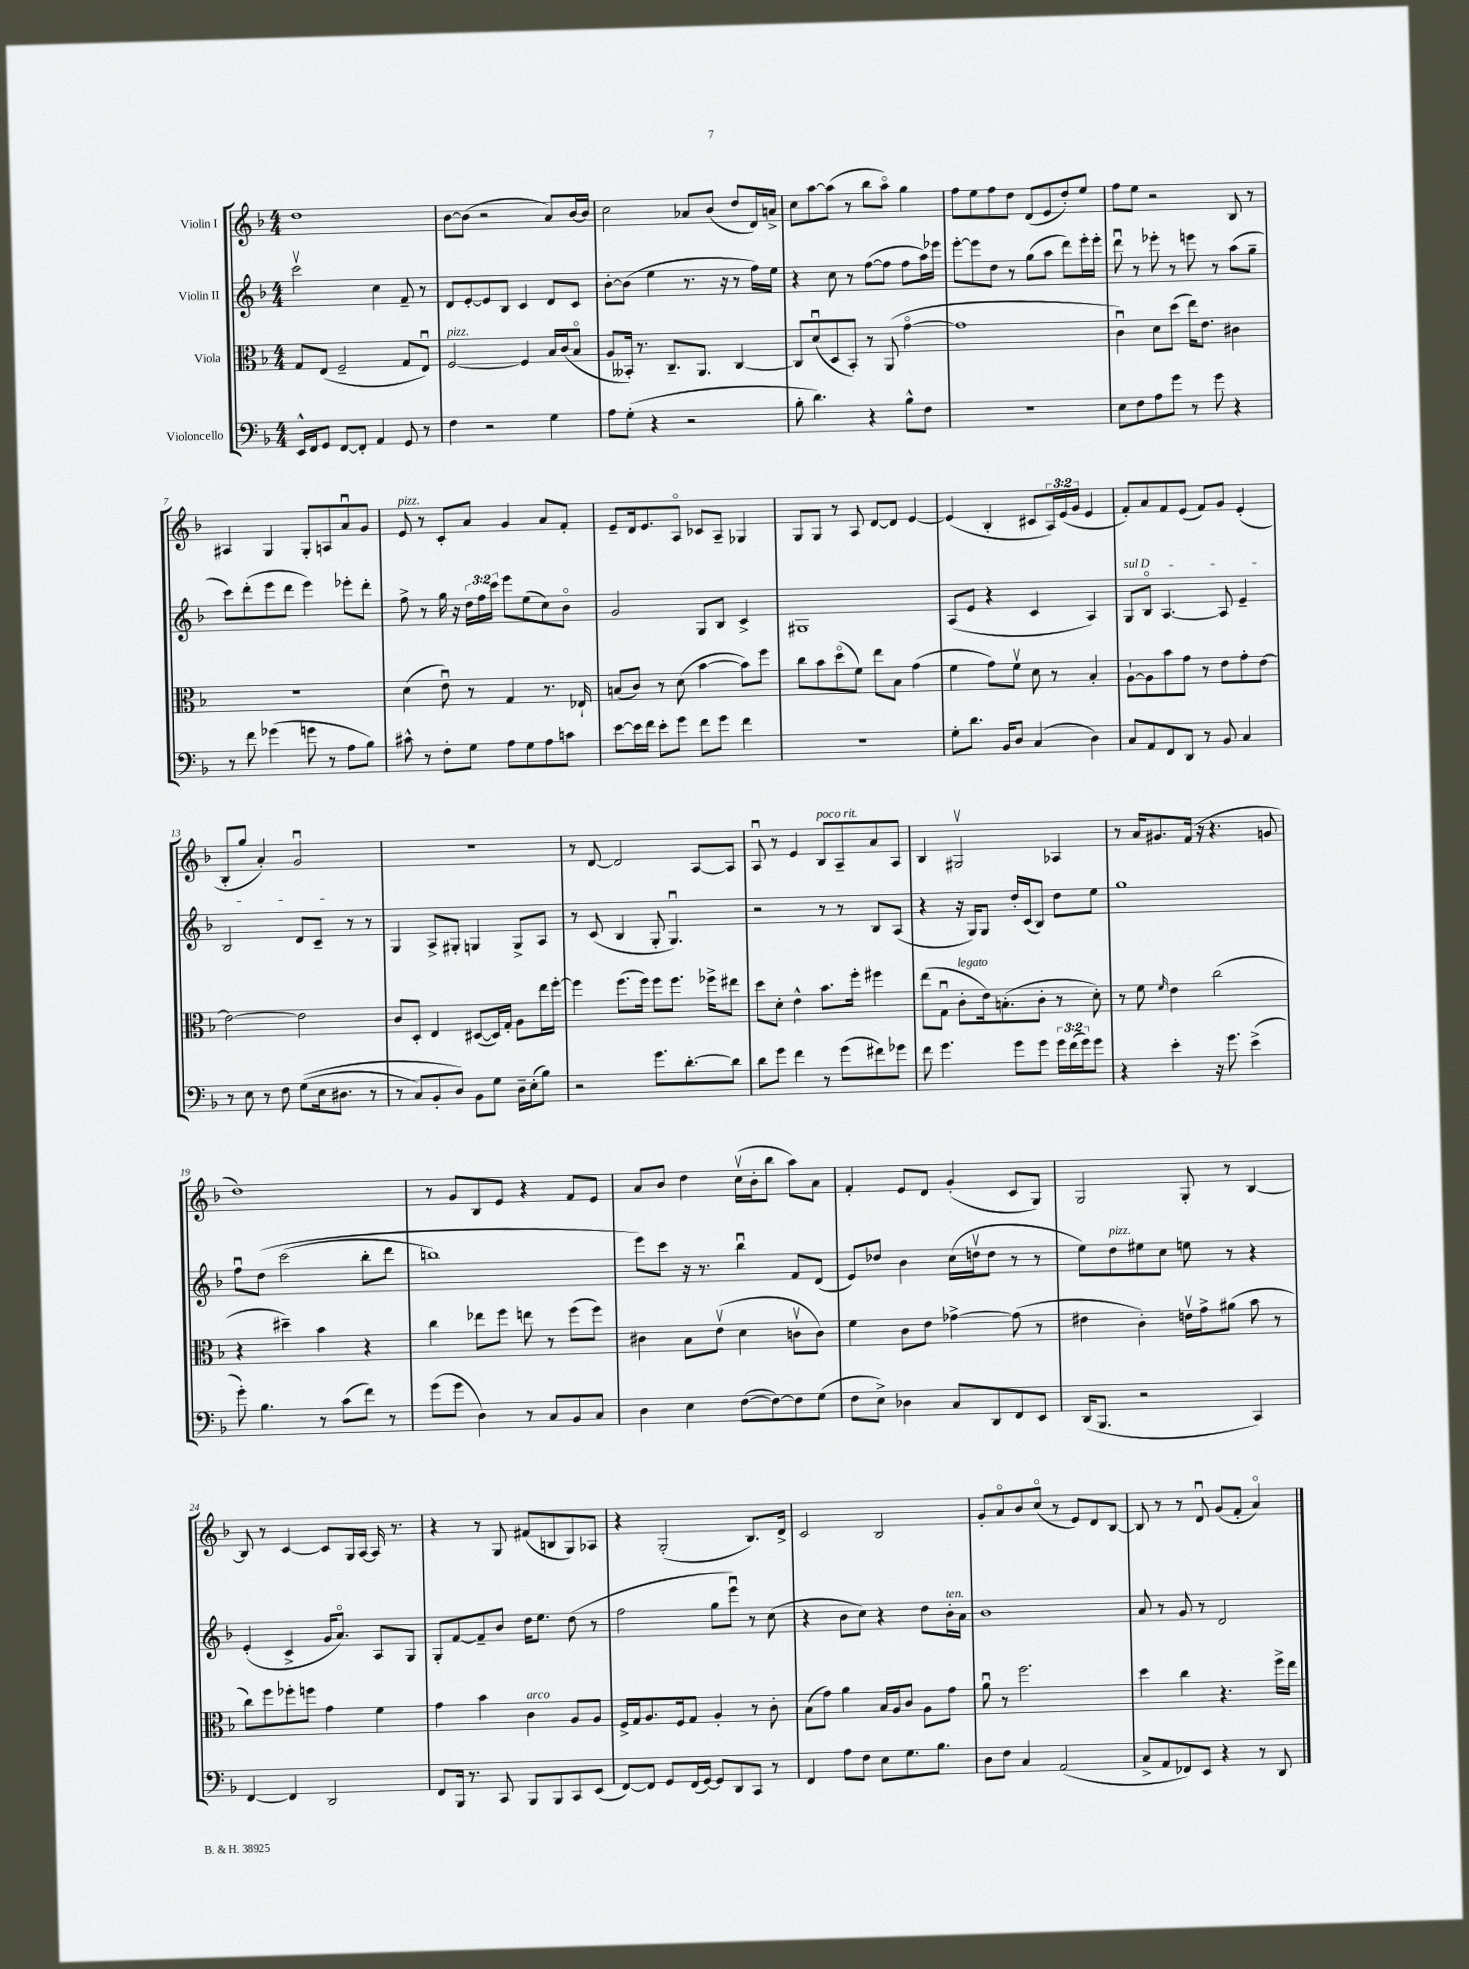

**kern	**kern	**kern	**kern
*staff4	*staff3	*staff2	*staff1
*clefF4	*clefC3	*clefG2	*clefG2
*k[b-]	*k[b-]	*k[b-]	*k[b-]
*M4/4	*M4/4	*M4/4	*M4/4
16EE^^	8G	2cccv	1dd
16FF	.	.	.
8GG	(8E	.	.
[8FF	2F~	.	.
8FF']	.	.	.
4AA	.	4cc	.
8GG	8G	8f~	.
8r	8Eu)	8r	.
=	=	=	=
4F	[2F	8d	[8b-
.	.	[8e'	(8b-]
2r	.	8e]	2r
.	.	8B-	.
.	4F]	4c	.
4G	16B-	8d	8a)
.	(16c	.	.
.	8B-o	8c	[16b-
.	.	.	16b-]
=	=	=	=
8A	8A	[8b-'	2cc
(8G'	16BB--')	(8b-]	.
.	8.r	.	.
4r	.	4ee	.
.	8.C~	.	.
2r	.	8.r	8a-
.	8.AA	.	.
.	.	.	(8b-
.	.	16r	.
.	[4C	8r	8dd
.	.	16ff)	16d)
.	.	16ee	16a^
=	=	=	=
8B-'	8C]	4r	8cc
4.d)	(8du	.	[8aa
.	8D	8cc	(8aa]
.	8BB-')	8r	8r
4r	8r	([8ff	8bb-
.	(8AA	8ff]	8aao)
8B-^^	[4go	8ff	4gg
8F	.	16aa)	.
.	.	16eee-	.
=	=	=	=
1r	1g]	[8eee'	8ff
.	.	8eee]	8ee
.	.	8dd	8ff
.	.	8r	8dd
.	.	(8gg	(8d
.	.	8aa	8e
.	.	8ddd)	8dd')
.	.	16eee'	8ee
.	.	16eee'	.
=	=	=	=
8E	4cu)	8dddu	8ff
8F	.	8r	8ee
8A	8d	8eee-'	2r
8g	(8dd	8r	.
8r	16ee)	8eee	.
.	8.e	.	.
8g	.	8r	.
4r	4c#	(8aa	8B-
.	.	8gg~	8r
=	=	=	=
8r	1r	8ccc)	4A#
8f	.	(8ddd'	.
(4g-	.	8eee	4G
.	.	8ddd	.
8g	.	4eee)	8G'
8r	.	.	8A
8A	.	8eee-'	8au
8B-)	.	8ddd'	8g
=	=	=	=
8c#^^	(4d	8ff^	8e
8r	.	8r	8r
8F'	8eu)	16gg	8c'
.	.	16r	.
8G	8r	24dd	8a
.	.	24ff	.
.	.	24ccc	.
8A	4G	8eee	4g
8G	.	(8ee	.
8A	8.r	8cc)	8a
8c	.	8b-o	8f'
.	16E-`	.	.
=	=	=	=
[8e	(8B	2g	8e~
16e]	8c)	.	16d
16f	.	.	8.e
8e'	8r	.	.
8g	(8d	.	8Ao
8f	[4b-	8G	8c-
8g	.	8B-	8A~
4f	8b-])	4c^	4G-
.	8ff	.	.
=	=	=	=
1r	8cc	1G#	8G
.	8b-	.	8G
.	(8ddo	.	8r
.	8f)	.	8A
.	8ee	.	[8d
.	8B-	.	8d]
.	(4g	.	[4e
=	=	=	=
8G'	4f	(8A	(4e]
8.d	.	8e	.
.	8g)	4r	4B-'
16BB-	.	.	.
8D	8fv	.	.
(4C	8d	4c	8c#
.	8r	.	24A)
.	.	.	(24e
.	.	.	24g
4D)	4B-'	4A)	4e
=	=	=	=
8C	[8A`	8G	8f')
8AA	8A]	8B-o	8a
8FF	8b-	[4.A	8f
8DD	8g	.	(8e
8r	8r	.	8f)
8BB-	8e	8A]	8g
4C	8g'	4e~	(4e'
.	[8e	.	.
=	=	=	=
8r	2e_	2B-	8B-'
8E	.	.	8gg
8r	.	.	4a')
8F	.	.	.
&((8G	2e]	8d	2gu
16E	.	8c~	.
8.D#	.	.	.
.	.	8r	.
8r	.	8r	.
=	=	=	=
8r	8c	4G	1r
8C)	8D'	.	.
8BB-'	4E	8A^	.
8D&)	.	8G#'	.
8BB-	([8D#	4G	.
8G	16D#])	.	.
.	16G'	.	.
16D~	8A	8G^	.
(16E'	.	.	.
8B-)	16ee	8A	.
.	[16ff'	.	.
=	=	=	=
2r	4ff]	8r	8r
.	.	(8c	[8d
.	(8.ff	4B-	2d]
.	16ff)	.	.
8.g	8ff	8G'	.
.	8.ff	4.Gu)	.
[8.d'	.	.	.
.	.	.	[8A
.	16ff-^	.	.
8d]	8ee#	.	8A]
=	=	=	=
8d	8dd	2r	8Au
8g	8d'	.	8r
4f	4e^^	.	4e
8r	8.b-	8r	8B-
(8g	.	8r	8A~
.	16ff'	.	.
8f#)	4ff#	8B-	8a
8g-	.	(8A	8A
=	=	=	=
8f	(8ee	4r	4B-
4.g	8Gu	.	.
.	8c'	16r	2G#v
.	.	16G)	.
.	16e)	8G	.
.	(8.B'	.	.
8g	.	16dd'	.
.	.	(16c	.
8g	8c'	8B-)	.
24g	8r	8dd	4A-
(24f	.	.	.
24g)	.	.	.
8g	8d')	8ee	.
=	=	=	=
4r	8r	1gg	8r
.	8f	.	16a
.	.	.	8.g#
.	16qqf	.	.
4e'	4e	.	.
.	.	.	(16f
.	.	.	16r
16r	(2cc	.	4.r
8.g	.	.	.
(4e^	.	.	.
.	.	.	8g
=	=	=	=
8g')	4r	8ffu	1dd)
4.B-	.	&(8dd	.
.	4dd#~)	(2ccc	.
8r	4b-	.	.
(8c	.	.	.
8f)	4r	8bb-'	.
8r	.	8ddd	.
=	=	=	=
(8g	4cc	1bb)	8r
8g	.	.	8g
4D)	8ee-	.	8B-
.	8ff	.	8e
8r	8ee	.	4r
8C	8r	.	.
8BB-	(8ff	.	8f
8C	8ff)	.	8e
=	=	=	=
4D	4c#	8eee&)	8a
.	.	8ccc	8b-
4E	8B-	16r	4dd
.	.	8.r	.
.	(8ev	.	.
([8F	4d	4bb-u	(16ccv
.	.	.	16b-'
8F_)	.	.	8bb-
8F]	8cv	8f	8aa)
(8G	8c)	(8d	8a
=	=	=	=
8F	4f	8e)	4f'
8E^)	.	8dd-	.
4D-	8c	4b-	8e
.	8e	.	8d
8C	[4g-^	(16cc	(4g'
.	.	16ddv	.
8DD	.	8dd	.
8FF	(8g-]	8r	8c
8EE	8r	8r	8G)
=	=	=	=
(16DD	4e#	8ee)	2G
8.BBB-	.	.	.
.	.	8dd	.
2r	4c')	8ee#	.
.	.	8cc	.
.	16ev	8ee	8G'
.	16g^	.	.
.	(8a#	8r	8r
4CC)	8b-	4r	[4B-
.	8r	.	.
=	=	=	=
[4FF	8cc)	(4e'	8B-]
.	8ff	.	8r
4FF]	8ff-'	4c^	[4c
.	8ff	.	.
2DD	4g	16g	8c]
.	.	8.ao)	.
.	.	.	16G
.	.	.	[16A
.	4f	8A	16A]
.	.	.	8.r
.	.	8G	.
=	=	=	=
8FF	4g	8G'	4r
16BBB-	.	[8f	.
8.r	.	.	.
.	4b-	8f~]	8r
8CC	.	8b-	8G
8BBB-	4c	16dd	(8f#
.	.	8.ee	.
8BBB-	.	.	8B
8CC	8A	(8dd	8G)
(8EE	8A	8r	8A-
=	=	=	=
[8FF)	16F^	2ff	4r
.	16G	.	.
8FF]	8.A	.	.
8GG	.	.	(2G'
.	16F	.	.
(16FF	8G	.	.
[16GG)	.	.	.
8GG]	4A'	8gg	.
8DD	.	8eeeu)	.
8CC	8r	8r	8.B-)
8r	8c'	(8cc	.
.	.	.	16d^
=	=	=	=
4FF	(8B-	4r	2c
.	8g)	.	.
8A	4a	8b-	.
8F	.	8cc)	.
8E	16B-	4r	2B-
.	16A	.	.
8.G	8c	.	.
.	8A	8dd	.
8.B-	.	.	.
.	8g	16b-'	.
.	.	16a	.
=	=	=	=
8D	8au	1b-	8g'
8F	8r	.	8ao
4C	2.ff	.	8b-
.	.	.	(8cco
(2AA	.	.	8r
.	.	.	8e)
.	.	.	8d
.	.	.	[8B-
=	=	=	=
8C^	4dd	8a	8B-]
8AA	.	8r	8r
8FF-)	4cc	8g	8r
8EE	.	8r	8du
4r	4.r	2d	(8g
.	.	.	8f'
8r	.	.	4ao)
8DD	16ff^	.	.
.	16ee	.	.
==	==	==	==
*-	*-	*-	*-
